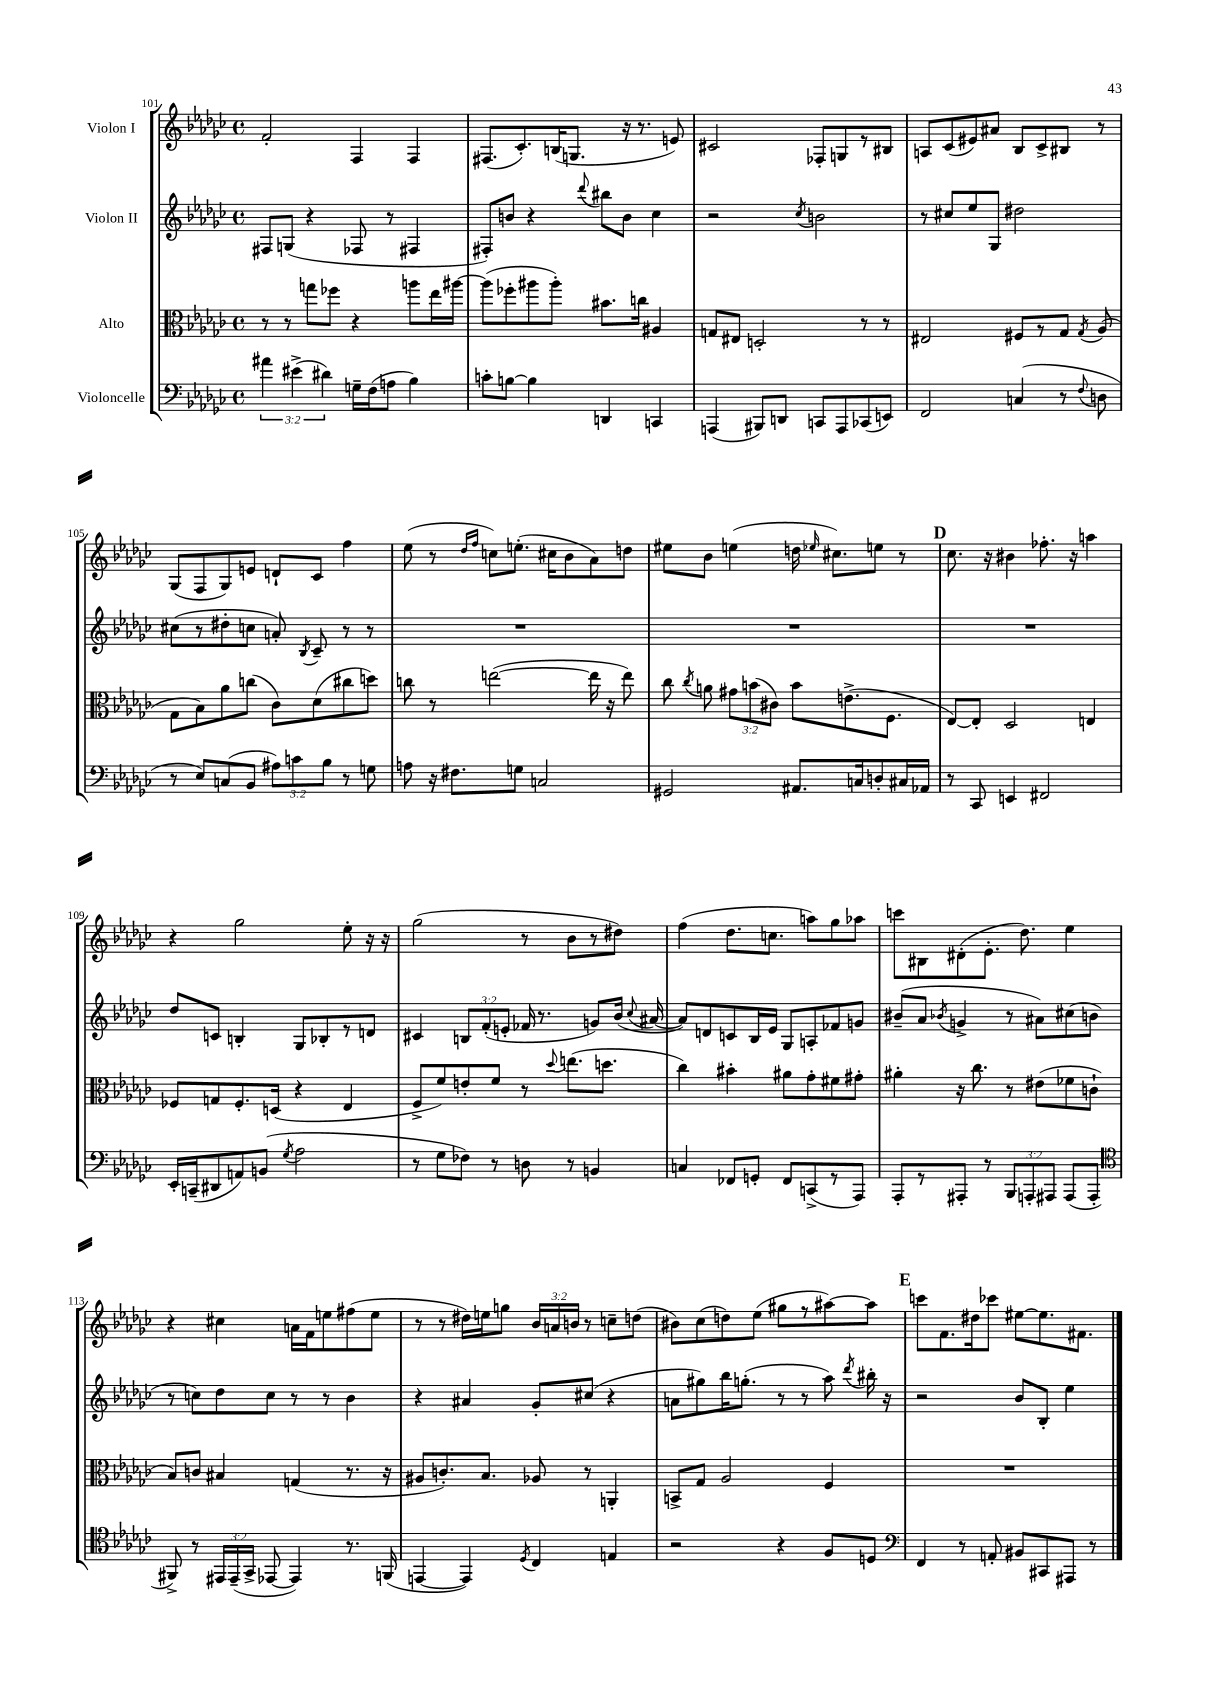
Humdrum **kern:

**kern	**kern	**kern	**kern
*staff4	*staff3	*staff2	*staff1
*clefF4	*clefC3	*clefG2	*clefG2
*k[b-e-a-d-g-c-]	*k[b-e-a-d-g-c-]	*k[b-e-a-d-g-c-]	*k[b-e-a-d-g-c-]
*M4/4	*M4/4	*M4/4	*M4/4
*met(c)	*met(c)	*met(c)	*met(c)
6a#	8r	8F#	2f'
.	8r	(8G	.
(6e#^	.	.	.
.	8gg	4r	.
6d#)	.	.	.
.	8ff-	.	.
16G~	4r	8F-	4F
(16F	.	.	.
8A	.	8r	.
4B-)	8aa	4F#	4F
.	16ee-	.	.
.	[16aa#	.	.
=	=	=	=
8c'	(8aa#]	8F#')	(8.F#
[8B	8ff-'	8b	.
.	.	.	8.c-')
4B]	8aa#	4r	.
.	8aa#')	.	(16B
.	.	.	8.G
.	.	8qqddd-	.
4DD	8.b#	8bb#	.
.	.	8b	16r
.	16cc	.	8.r
4CC	4A#	4cc-	.
.	.	.	8e)
=	=	=	=
(4AAA	8G	2r	2c#
.	8E#	.	.
8BBB#)	2D'	.	.
8DD	.	.	.
.	.	8qcc-	.
8CC	.	2b	8F-'
8AAA	.	.	8G
(8CC-	8r	.	8r
8EE)	8r	.	8B#
=	=	=	=
2FF	2E#	8r	8A
.	.	8cc#	(8c-
.	.	8ee-	8e#)
.	.	8G-	8a#
(4C	8F#	2dd#	8B-
.	8r	.	8c-^
8r	8G-	.	8B#
8qqF	8qG-	.	.
8D	(8A-	.	8r
=	=	=	=
8r	8G-	(8cc#	(8G-
8E-)	8B-)	8r	8F
(8C	8a-	8dd#'	8G-)
8BB-	(8cc	8cc	8e
12A#)	8c-)	8a')	8d`
12c	.	.	.
.	.	8qB-	.
.	(8d-	8c-~	8c-
12B-	.	.	.
8r	8cc#	8r	4ff
8G	8dd)	8r	.
=	=	=	=
8A	8cc	1r	(8ee-
16r	8r	.	8r
8.F#	.	.	.
.	.	.	16qqdd-
.	.	.	16qqff
.	([2ee	.	8cc)
8G	.	.	(8.ee'
2C	.	.	.
.	.	.	16cc#
.	.	.	8b-
.	16ee]	.	8a-)
.	16r	.	.
.	8ee)	.	8dd
=	=	=	=
2GG#	8cc-	1r	8ee#
.	8qcc-	.	.
.	8a	.	8b-
.	12g#	.	(4ee
.	(12b	.	.
.	12c#)	.	.
8.AA#	8b	.	16dd
.	.	.	16qqee-
.	.	.	8.cc#)
.	(8.e^	.	.
16C	.	.	.
8D'	.	.	8ee
.	8.F	.	.
16C#	.	.	8r
16AA-	.	.	.
=	=	=	=
8r	[8E-)	1r	8.cc-
8CC-	8E-']	.	.
.	.	.	16r
4EE	2D-	.	4b#
2FF#	.	.	8.ff-'
.	.	.	16r
.	4E	.	4aa
=	=	=	=
16EE-'	8F-	8dd-	4r
(16CC~	.	.	.
8DD#	8G	8c	.
8AA)	8.F-'	4B'	2gg-
(8BB	.	.	.
.	(16D	.	.
8qG-	.	.	.
2A-	4r	8G-	.
.	.	8B-'	.
.	4E-	8r	8ee-'
.	.	8d	16r
.	.	.	16r
=	=	=	=
8r	8F^	4c#	(2gg-
8G-	8f)	.	.
8F-)	8e'	12B	.
.	.	(12f'	.
8r	8f	.	.
.	.	12e'	.
8D	8r	16f-	8r
.	.	8.r	.
.	8qqdd-	.	.
8r	(8.ee	.	8b-
4BB	.	8g)	8r
.	8.dd	.	.
.	.	(16b-	8dd#)
.	.	8qqcc-	.
.	.	[16a#	.
=	=	=	=
4C	4cc-)	8a#])	(4ff
.	.	8d	.
8FF-	4b#'	8c	8.dd-
8GG'	.	16B-	.
.	.	16e-	8.cc
8FF-	8a#	8G-	.
(8CC^	8g-'	8A'	8aa)
8r	8f#	8f-	8gg-
8AAA-)	8g#'	8g	8aa-
=	=	=	=
8AAA-'	4a#'	(8b#~	8ccc
8r	.	8a-	8B#
.	.	8qb-	.
8AAA#'	16r	4g^	(8d#'
.	8.cc-	.	.
8r	.	.	8.e-'
12BBB-	8r	8r	.
.	.	.	8.dd-)
12AAA'	.	.	.
.	(8e#	8a#)	.
12AAA#	.	.	.
(8AAA#	8f-	(8cc#	4ee-
8AAA#'	8c`	8b	.
=	=	=	=
*clefC4	*	*	*
8FF#^)	8B-)	8r	4r
8r	8c	8cc)	.
24EE#	4B#	8dd-	4cc#
(24EE#~	.	.	.
24GG-^	.	.	.
[8EE-	.	8cc	.
4EE-])	(4G	8r	16a
.	.	.	16f
.	.	8r	8ee
8.r	8.r	4b-	(8ff#
.	.	.	8ee
(16FF	16r	.	.
=	=	=	=
[4EE	8A#	4r	8r
.	8.c')	.	8r
4EE])	.	4a#	16dd#)
.	8.B-	.	16ee
.	.	.	8gg
8qD-	.	.	.
4C-	8A-	8g-'	24b-
.	.	.	24a
.	.	.	24b
.	8r	(8cc#	8r
4E	4AA'	4r	8cc~
.	.	.	(8dd
=	=	=	=
2r	8BB^	8a	8b#)
.	8G-	8gg#)	(8cc-
.	2A-	16bb-	8dd)
.	.	(8.gg'	.
.	.	.	(8ee-
4r	.	8r	8gg#
.	.	8r	8r
8F	4F	8aa-)	[8aa#)
.	.	8qddd-	.
8D	.	16bb#'	8aa#]
.	.	16r	.
=	=	=	=
*clefF4	*	*	*
4FF	1r	2r	8ccc
.	.	.	8.f
8r	.	.	.
.	.	.	16dd#
8AA'	.	.	8ccc-
8BB#	.	8b-	[8ee#
8CC#	.	8B-'	8.ee#]
8AAA#	.	4ee-	.
.	.	.	8.f#
8r	.	.	.
==	==	==	==
*-	*-	*-	*-
